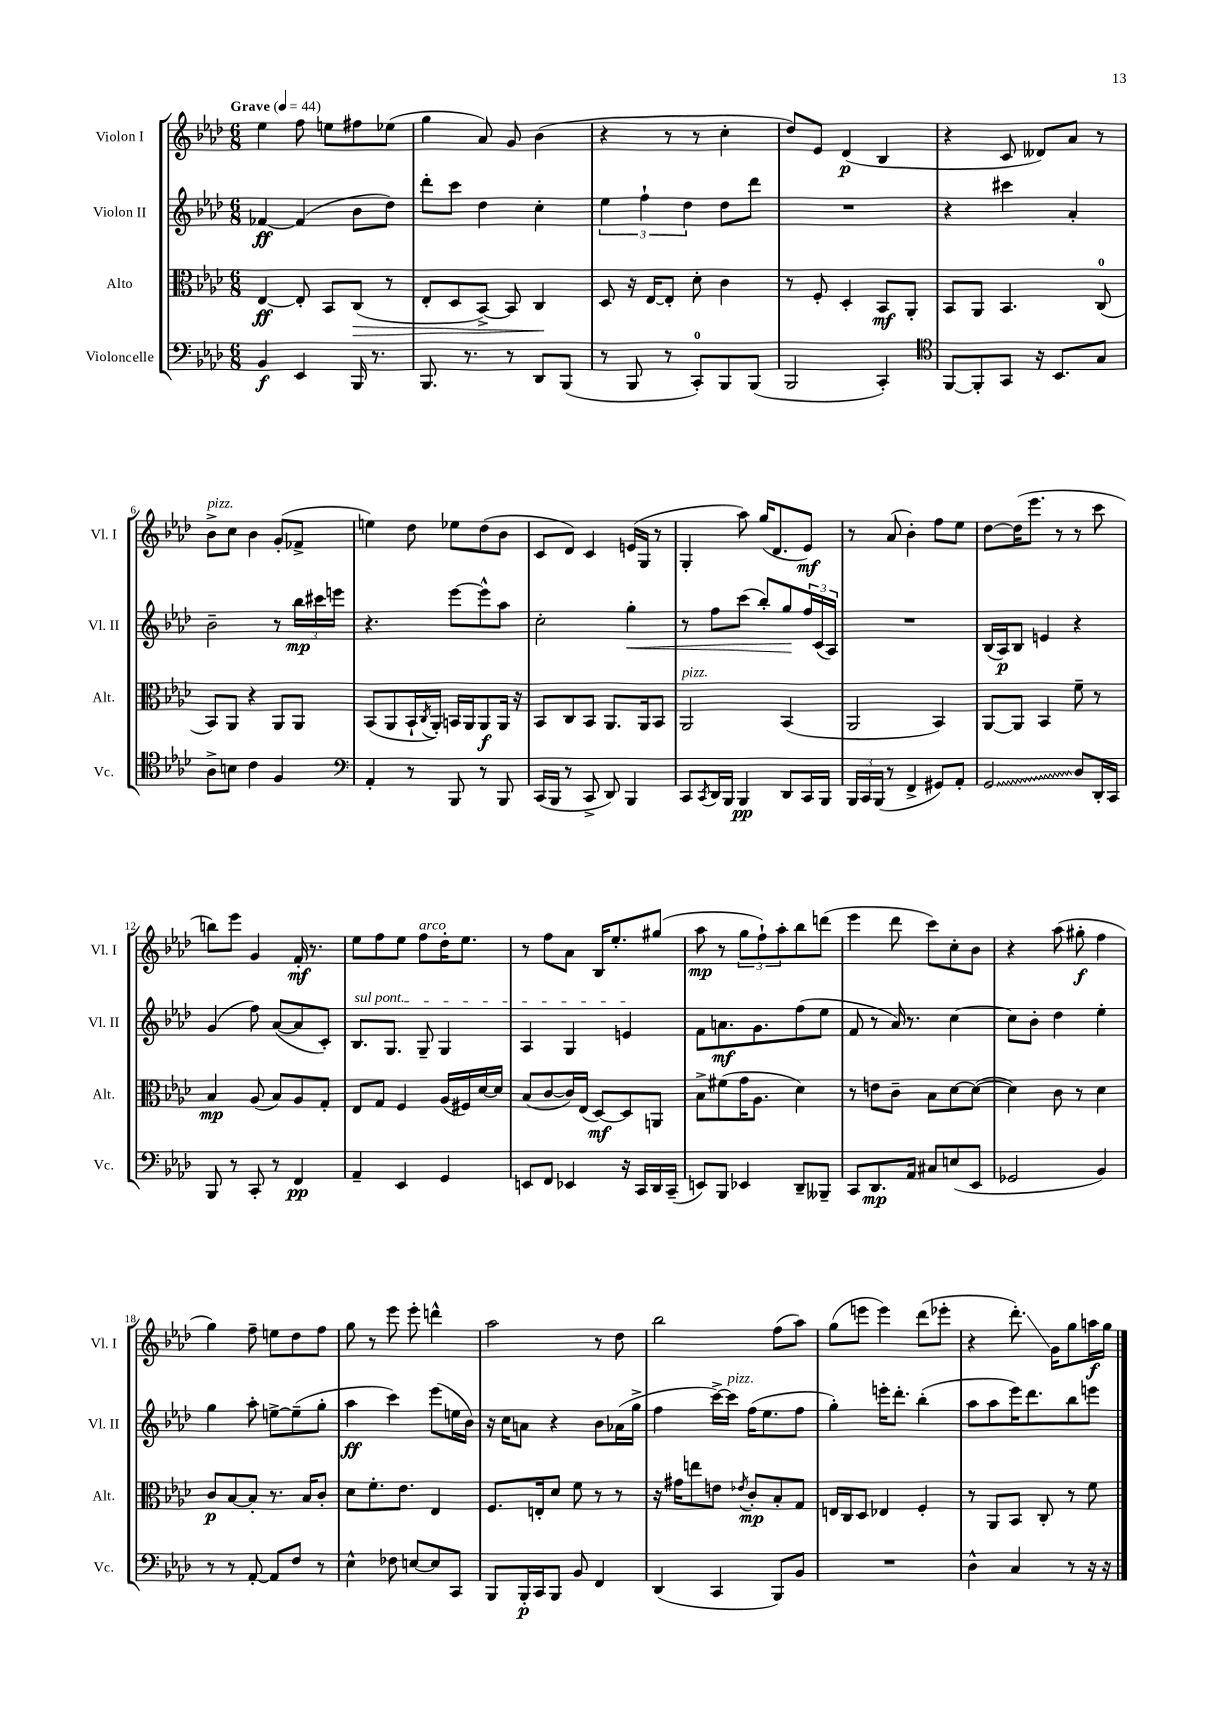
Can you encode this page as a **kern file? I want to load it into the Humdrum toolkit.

**kern	**kern	**kern	**kern
*staff4	*staff3	*staff2	*staff1
*clefF4	*clefC3	*clefG2	*clefG2
*k[b-e-a-d-]	*k[b-e-a-d-]	*k[b-e-a-d-]	*k[b-e-a-d-]
*M6/8	*M6/8	*M6/8	*M6/8
*MM44	*MM44	*MM44	*MM44
4BB-/	[4E-/	[4f-/	4ee-\
4EE-/	8E-'/]	(4f-/]	8ff\
.	8BB-/L	.	8ee\L
16BBB-/	(8C/J	8b-\L	8ff#\
8.r	.	.	.
.	8r	8dd-\J)	(8ee-\J
=	=	=	=
8.BBB-/	8E-'/L	8ddd-'\L	4gg\
.	8D-/	8ccc\J	.
8.r	.	.	.
.	[8BB-^/J)	4dd-\	8a-/)
8r	8BB-/]	.	8g/
8DD-/L	4C/	4cc'\	(4b-\
(8BBB-/J	.	.	.
=	=	=	=
8r	8D-/	6ee-\	4r
8BBB-/	16r	.	.
.	.	6ff`\	.
.	[16E-/LK	.	.
8r	8E-'/]J	.	8r
.	.	6dd-\	.
8CC'/L)	8d-'\	.	8r
8BBB-/	4c\	8dd-\L	4cc'\
(8BBB-/J	.	8ddd-\J	.
=	=	=	=
2BBB-/	8r	2.r	8dd-/L)
.	8F'/	.	8e-/J
.	4D-'/	.	(4d-/
4CC'/)	8BB-/L	.	4B-/
.	8AA-'/J	.	.
=	=	=	=
*clefC4	*	*	*
[8FF/L	8BB-/L	4r	4r
8FF'/]	8AA-/J	.	.
8GG/J	4.BB-/	4ccc#\	8c/
16r	.	.	8d--/L)
8.BB-/L	.	.	.
.	.	4a-'/	8a-/J
8G/J	(8C/	.	8r
=	=	=	=
8A-^\L	8BB-/L)	2b-~\	8b-^\L
8B\J	8AA-/J	.	8cc\J
4c\	4r	.	4b-\
4F/	8AA-/L	8r	(8g'/L
.	8AA-/J	24bb-\LL	8f-^/J
.	.	24ccc#\	.
.	.	24eee\JJ	.
=	=	=	=
*clefF4	*	*	*
4AA-'/	(8BB-/L	4.r	4ee\)
.	8AA-/	.	.
8r	16BB-`/L	.	8dd-\
.	8qC/	.	.
.	16AA-'/JJ)	.	.
8BBB-/	16BB/LL	[8eee-\L	8ee-\L
.	16AA-/J	.	.
8r	8AA-/	8eee-^^\]	(8dd-\
8BBB-/	16AA-/Jk	8aa-\J	8b-\J
.	16r	.	.
=	=	=	=
(16CC/LL	8BB-/L	2cc'\	8c/L
16BBB-/JJ	.	.	.
8r	8C/	.	8d-/J)
8CC^/	8BB-/J	.	4c/
8DD-/)	8.AA-/L	.	.
4BBB-/	.	4gg'\	(16e/LL
.	16AA-/k	.	16G/JJ
.	8BB-/J	.	8r
=	=	=	=
8CC/L	2AA-/	8r	4G'/
8qCC/	.	.	.
16DD-/L	.	8ff\L	.
16BBB-/JJ	.	.	.
4BBB-/	.	(8ccc\J	8aa-\)
.	.	8bb-'/L)	(16gg/LK
.	.	.	8.d-/
8DD-/L	(4BB-/	8gg/	.
16CC/L	.	24ff/L	8e-/J)
.	.	(24c/	.
16BBB-/JJ	.	.	.
.	.	24A-/JJ)	.
=	=	=	=
24BBB-/LL	2AA-/	2.r	8r
24CC/	.	.	.
(24BBB-/JJ	.	.	.
8r	.	.	(8a-/
4FF^/	.	.	4b-'\)
8GG#/L)	4BB-/)	.	8ff\L
8AA-'/J	.	.	8ee-\J
=	=	=	=
2GG/	[8AA-/L	(16B-/LL	[8dd-\L
.	.	16A-/J)	.
.	8AA-/]J	8B-/J	(16dd-\]K
.	.	.	8.eee-\J
.	4BB-/	4e/	.
.	.	.	8r
8D-/L	8f~\	4r	8r
16DD-'/L	8r	.	8ccc\
16CC/JJ	.	.	.
=	=	=	=
8BBB-/	4B-/	(4g/	8bb\L)
8r	.	.	8eee-\J
8CC'/	(8A-/	8ff\)	4g/
8r	8B-/L)	([8a-/L	.
4FF/	8A-/	8a-/]	16f'/
.	.	.	8.r
.	8G'/J	8c'/J)	.
=	=	=	=
4AA-~/	8E-/L	8.B-/L	8ee-\L
.	8G/J	.	8ff\
.	.	8.G/J	.
4EE-/	4F/	.	8ee-\J
.	.	8G~/	8ff\L
4GG/	(16A-/LL	4G/	16dd-'\K
.	16F#/)	.	8.ee-\J
.	[16d-/	.	.
.	16d-/]JJ	.	.
=	=	=	=
8EE/L	(8B-/L	4A-/	8r
8FF/J	[8c/	.	8ff\L
4EE-/	16c/]L)	4G/	8a-\J
.	(16E-/JJ	.	.
.	[8D-/L)	.	16B-/LK
.	.	.	8.ee-'/
16r	8D-/]	4e/	.
16CC/LL	.	.	.
16DD-/	8AA/J	.	(8gg#/J
(16CC~/JJ	.	.	.
=	=	=	=
8EE/L)	8B-^\L	8f\L	8aa-\
8BBB-/J	(8f#\	8.a\	8r
4EE-/	16g\K	.	12gg\L
.	8.A-\J	8.g\	.
.	.	.	12ff`\)
.	.	.	12aa-'\
8DD-~/L	4d-\)	(8ff\	8bb-\
8BBB--~/J	.	8ee-\J	(8ddd\J
=	=	=	=
8CC/L	8r	8f/	4eee-\
8.DD-/	8e\L	8r	.
.	8c~\J	16a-/)	8ddd-\
16AA-/Jk	.	8.r	.
8C#/L	8B-\L	.	8ccc\L)
(8E/	[8d-\	[4cc\	8cc'\
8EE-/J	(8d-\_J	.	8b-\J
=	=	=	=
2GG-/	4d-\])	8cc\]L	4r
.	.	8b-'\J	.
.	8c\	4dd-\	(8aa-\
.	8r	.	8gg#'\
4BB-/)	4d-\	4ee-'\	4ff\
=	=	=	=
8r	8c/L	4gg\	4gg\)
8r	[8B-/	.	.
[8AA-'/	8B-'/]J	8aa-'\	8ff~\
8AA-/]L	8.r	[8ee^\L	8ee\L
8F/J	.	(8ee~\]	8dd-\
.	16B-/LK	.	.
8r	8c'/J	8gg'\J	8ff\J
=	=	=	=
4E-^^\	8d-\L	4aa-\	8gg\
.	8.f'\	.	8r
8F-\	.	4ccc\)	8eee-\
.	8.e-\J	.	.
[8E/L	.	.	8eee-'\
8E/]	4E-/	(8eee-\L	4ddd^^\
8CC/J	.	16ee\L	.
.	.	16b-\JJ)	.
=	=	=	=
8BBB-/L	8.F/L	16r	2aa-\
.	.	16cc\LK	.
16BBB-'/L	.	8a\J	.
16CC/J	16E'/k	.	.
8BBB-/J	8d-/J	4r	.
8BB-/	8f\	.	.
4FF/	8r	8b-\L	8r
.	8r	(16a-\L	8dd-\
.	.	16gg^\JJ	.
=	=	=	=
(4DD-/	16r	4ff\	2bb-\
.	16g#\LK	.	.
.	8ee\	.	.
4CC/	8e\J	[16ccc^\LL)	.
.	.	16ccc\]JJ	.
.	8qe-/	.	.
.	8c'/L	(16ff\LK	.
.	.	8.ee-\	.
8BBB-/L)	8B-'/	.	(8ff\L
8BB-/J	8G/J	8ff\J	8aa-\J)
=	=	=	=
2.r	16E/LL	4gg'\)	(8gg\L
.	16C/J	.	.
.	8D-/J	.	8eee\J
.	4E-/	16eee'\LK	4eee\)
.	.	8.ddd-'\J	.
.	4F'/	(4bb-'\	(8ddd-\L
.	.	.	8eee-'\J
=	=	=	=
4D-^^\	8r	8aa-\L	4r
.	8AA-/L	8aa-\	.
4C/	8BB-/J	16eee-\K)	8.ddd-'\)
.	.	8.ddd-\	.
.	8C'/	.	.
.	.	.	16g\LK
8r	8r	8bb-\	8gg\
16r	8f\	8eee\J	16aa\L
16r	.	.	16gg\JJ
==	==	==	==
*-	*-	*-	*-
